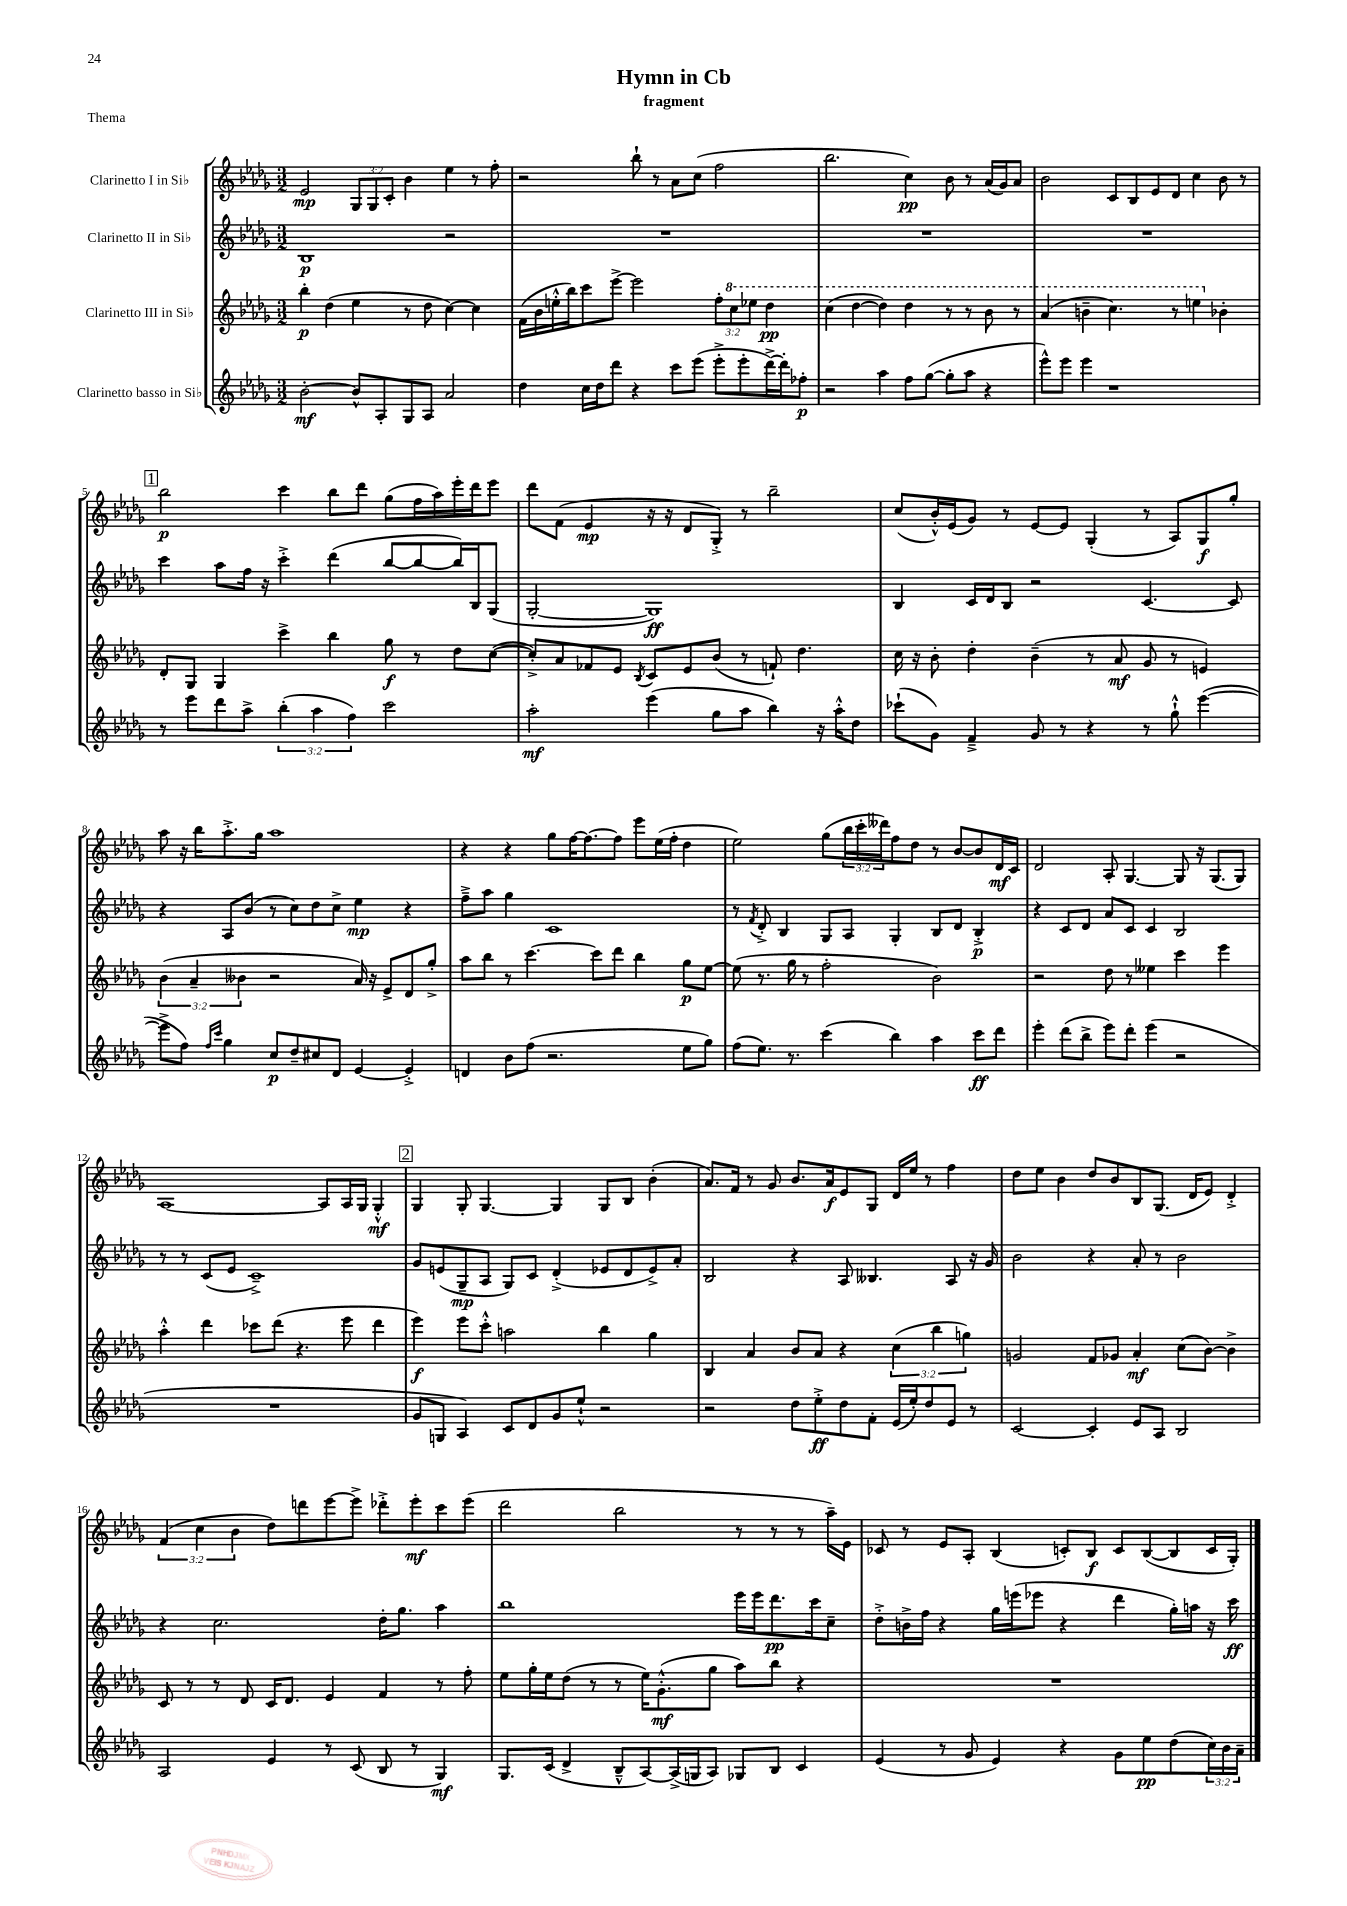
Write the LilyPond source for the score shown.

\header { title = "Hymn in Cb" subtitle = "fragment" piece = "Thema" }
<<
\new StaffGroup <<
\new Staff = "s0" \with { instrumentName = "Clarinetto I in Sib" } {
    \clef treble \key des \major \numericTimeSignature \time 3/2 \override Staff.TupletNumber.text = #tuplet-number::calc-fraction-text
    ees'2\mp \tuplet 3/2 { ges8 ges8 c'8-. } bes'4 ees''4 r8 f''8-. |
    r2 bes''8-! r8 aes'8 c''8( f''2 |
    bes''2. c''4\pp) bes'8 r8 aes'16( ges'16) aes'8 |
    bes'2 c'8 bes8 ees'8 des'8 c''4 bes'8 r8 |
    \mark \markup { \box "1" } bes''2\p c'''4 bes''8 des'''8 ges''8( f''16 aes''16) ees'''16-. des'''16 ees'''8 |
    des'''8 f'8( ees'4\mp r16 r16 des'8 ges8-.->) r8 bes''2-- |
    c''8( bes'16-.-^) ees'16( ges'8) r8 ees'8~ ees'8 ges4-.( r8 aes8) ges8\f ges''8-. |
    aes''8 r16 bes''16 aes''8.-.-> ges''16 aes''1 |
    r4 r4 ges''8 f''16~ f''8.~ f''8 ees'''8 ees''16( f''16-. des''4 |
    ees''2) ges''8( \tuplet 3/2 { bes''16 c'''16-. deses'''16) } f''8 des''8 r8 bes'8~ bes'8 des'16\mf c'16 |
    des'2 aes8-. ges4.~ ges8 r16 ges8.( ges8) |
    aes1~ aes8 aes16 ges16 ges4-.-^\mf |
    \mark \markup { \box "2" } ges4 ges8-. ges4.~ ges4 ges8 bes8 bes'4-.( |
    aes'8.) f'16 r8 ges'8 bes'8. aes'16\f ees'8 ges8 des'16 ees''16 r8 f''4 |
    des''8 ees''8 bes'4 des''8 bes'8 bes8 ges8.( des'16 ees'8) des'4-.-> |
    \tuplet 3/2 { f'4( c''4 bes'4 } des''8) d'''8 ees'''8~ ees'''8-> des'''8-.-> ees'''8-.\mf c'''8 ees'''8( |
    des'''2 bes''2 r8 r8 r8 aes''16--) ees'16 |
    ces'8 r8 ees'8 aes8-. bes4( c'8-.) bes8\f c'8 bes8~( bes8 c'16 ges16-.) \bar "|." |
}
\new Staff = "s1" \with { instrumentName = "Clarinetto II in Sib" } {
    \clef treble \key des \major \numericTimeSignature \time 3/2
    bes1\p r2 |
    R1. |
    R1. |
    R1. |
    \mark \markup { \box "1" } c'''4 aes''8 f''16 r16 c'''4-.-> des'''4( bes''8~ bes''8~ bes''16) bes16 ges8( |
    ges2~-. ges1\ff) |
    bes4 c'16 des'16 bes8 r2 c'4.~ c'8 |
    r4 aes8 bes'8( r8 c''8) des''8 c''8-> ees''4\mp r4 |
    f''8---> aes''8 ges''4 c'1 |
    r8 \acciaccatura { f'8 } des'8-.-> bes4 ges8 aes8 ges4-. bes8 des'8 bes4-.->\p |
    r4 c'8 des'8 aes'8 c'8 c'4 bes2 |
    r8 r8 c'8( ees'8 c'1--->) |
    \mark \markup { \box "2" } ges'8 e'8( ges8--\mp aes8 ges8) c'8 des'4-.->( ees'8 des'8 ees'8->) aes'8-. |
    bes2 r4 aes8 beses4. aes8 r16 ges'16 |
    bes'2 r4 aes'8-. r8 bes'2 |
    r4 c''2. des''16-. ges''8. aes''4 |
    bes''1 ees'''16 ees'''16 des'''8.\pp c'''16 c''8-- |
    des''8-.-> b'16-> f''16 r4 ges''16 e'''16( ees'''8 r4 des'''4 ges''16-.) a''16 r16 c'''16\ff \bar "|." |
}
\new Staff = "s2" \with { instrumentName = "Clarinetto III in Sib" } {
    \clef treble \key des \major \numericTimeSignature \time 3/2 \override Staff.TupletNumber.text = #tuplet-number::calc-fraction-text
    bes''4-.\p des''4( ees''4 r8 des''8 c''4~) c''4 |
    f'16( bes'16 e''16-.-^ bes''16) c'''8 ees'''8~-> ees'''2 \tuplet 3/2 { f''8-. \ottava #1 c'''8 ees'''!8 } des'''4\pp |
    c'''4( des'''4~ des'''4) des'''4 r8 r8 bes''8 r8 |
    aes''4( b''4-- c'''4.) r8 e'''4 \ottava #0 bes'!4-. |
    \mark \markup { \box "1" } des'8-. ges8 ges4 c'''4-> bes''4 ges''8\f r8 des''8 c''8~( |
    c''8-.->) aes'8 fes'8 ees'8 \acciaccatura { bes8 } c'8 ees'8 bes'8( r8 f'8-!) des''4. |
    c''16 r16 bes'8-. des''4-. bes'4--( r8 aes'8\mf ges'8 r8 e'4) |
    \tuplet 3/2 { bes'4( aes'4-- beses'4 } r2 aes'16) r16 ees'8-> des'8 ges''8-.-> |
    aes''8 bes''8 r8 c'''4.~ c'''8 des'''8 bes''4 ges''8\p ees''8~ |
    ees''8( r8. ges''16 r8 f''2-. bes'2) |
    r2 des''8 r8 eeses''4 c'''4 ees'''4 |
    aes''4-.-^ des'''4 ces'''8 des'''8( r4. ees'''8 des'''4 |
    \mark \markup { \box "2" } ees'''4\f) ees'''8 c'''8-.-^ a''2 bes''4 ges''4 |
    bes4 aes'4 bes'8 aes'8 r4 \tuplet 3/2 { c''4( bes''4 g''4) } |
    g'2 f'8 ges'8 aes'4-.\mf c''8( bes'8~) bes'4-> |
    c'8 r8 r8 des'8 c'16 des'8. ees'4 f'4 r8 f''8-. |
    ees''8 ges''16-. ees''16 des''8( r8 r8 ees''16) ges'8.-.-^\mf( ges''8 aes''8) bes''8 r4 |
    R1. \bar "|." |
}
\new Staff = "s3" \with { instrumentName = "Clarinetto basso in Sib" } {
    \clef treble \key des \major \numericTimeSignature \time 3/2 \override Staff.TupletNumber.text = #tuplet-number::calc-fraction-text
    bes'2~-.\mf bes'8-^ aes8-. ges8 aes8 aes'2 |
    des''4 c''16 des''16 des'''8 r4 c'''8 ees'''8( ees'''8-.-> ees'''8-. des'''16~->) des'''16-. fes''8-.\p |
    r2 aes''4 f''8 ges''8~( ges''8-. aes''8 r4 |
    ees'''8-^) ees'''8 ees'''4 r1 |
    \mark \markup { \box "1" } r8 ees'''8 des'''8 aes''8-> \tuplet 3/2 { bes''4-.( aes''4 f''4) } c'''2 |
    aes''2-.\mf ees'''4( ges''8 aes''8 bes''4) r16 aes''16-.-^ des''8 |
    ces'''8-!( ges'8) f'4---> ges'8 r8 r4 r8 ges''8-!-^ ees'''4~( |
    ees'''8-> f''8) \grace { f''16 c'''16 } ges''4 c''8\p des''8-- cis''8 des'8 ees'4~ ees'4-.-> |
    d'4 bes'8 f''8( r2. ees''8 ges''8) |
    f''8( ees''8.) r8. c'''4( bes''4) aes''4 c'''8\ff des'''8 |
    ees'''4-. des'''8( bes''8-> ees'''8) des'''8-. ees'''4( r2 |
    R1. |
    \mark \markup { \box "2" } ges'8 g8 aes4) c'8 des'8 ges'8 ees''8-!-^ r2 |
    r2 des''8 ees''8-.->\ff des''8 f'8-. ees'16( ees''16-.) des''8 ees'8 r8 |
    c'2~ c'4-. ees'8 aes8 bes2 |
    aes2 ees'4 r8 c'8( bes8 r8 ges4\mf) |
    ges8. c'16( des'4-> bes8---^ aes8~) aes16->( g16 aes8) ges8 bes8 c'4 |
    ees'4( r8 ges'8 ees'4) r4 ges'8 ees''8\pp des''8( \tuplet 3/2 { c''16) bes'16 aes'16-- } \bar "|." |
}
>>
>>
